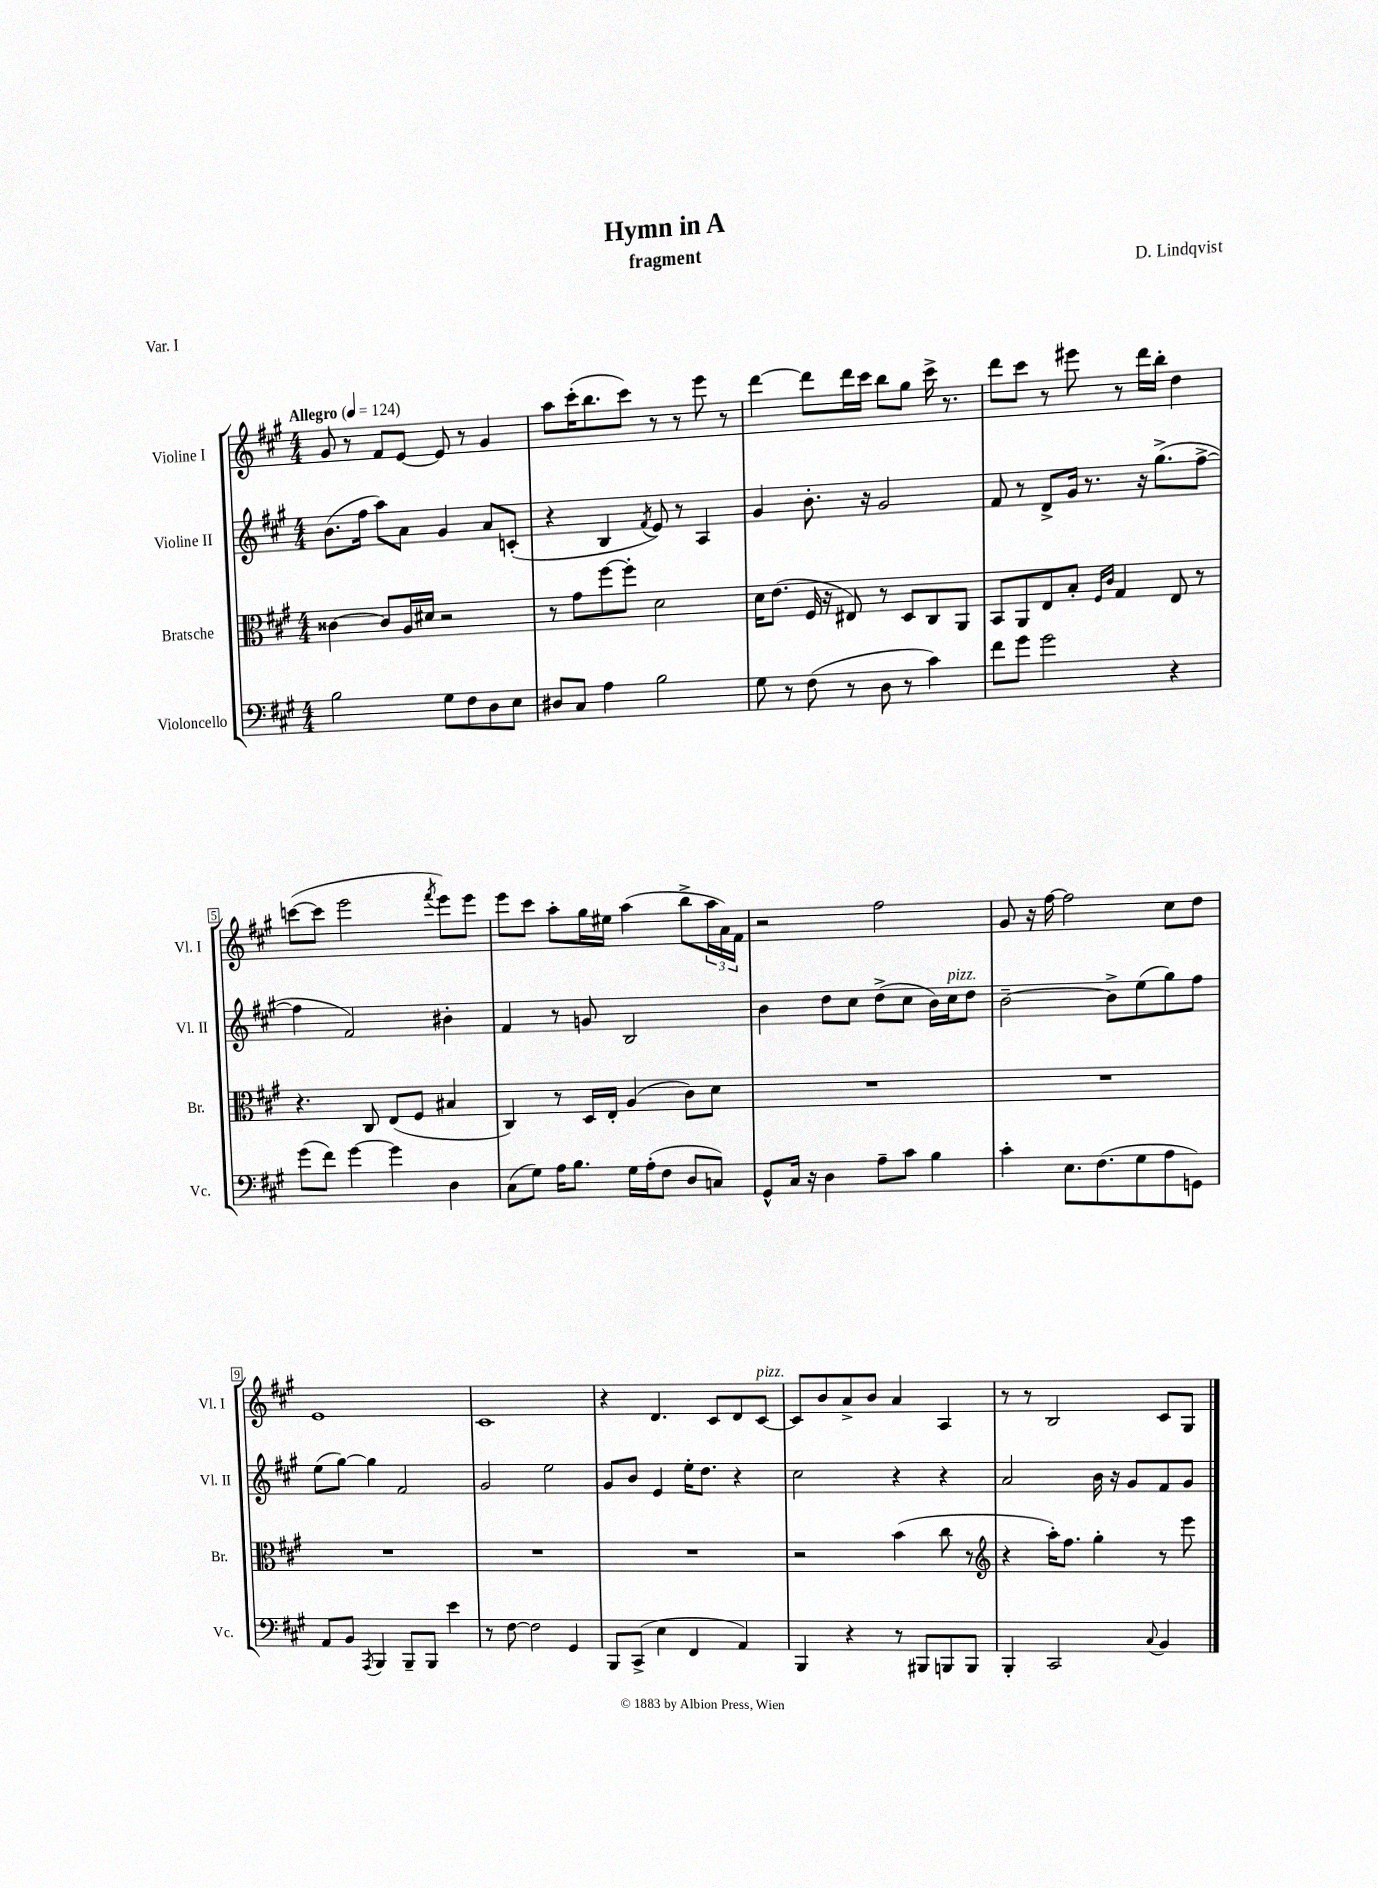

**kern	**kern	**kern	**kern
*part4	*part3	*part2	*part1
*staff4	*staff3	*staff2	*staff1
*I"Violoncello	*I"Bratsche	*I"Violine II	*I"Violine I
*I'Vc.	*I'Br.	*I'Vl. II	*I'Vl. I
*clefF4	*clefC3	*clefG2	*clefG2
*k[f#c#g#]	*k[f#c#g#]	*k[f#c#g#]	*k[f#c#g#]
*M4/4	*M4/4	*M4/4	*M4/4
*MM124	*MM124	*MM124	*MM124
=1	=1	=1	=1
!	!	!	!LO:TX:a:B:t=Allegro
2B\	[4c##X\	(8.b\L	8g#/
.	.	.	8r
.	.	16ff#\Jk	.
.	8c##/L]	8aa\L)	8f#/L
.	16A/L	8a\J	[8e/J
.	16d#X/JJ	.	.
8G#\L	2r	4g#/	8e/]
8F#\	.	.	8r
8D\	.	8a/L	4g#/
8E\J	.	(8cn'/J	.
=2	=2	=2	=2
8D#X/L	8r	4r	8aa\L
8C#/J	8g#\L	.	(16ccc#'\K
.	.	.	8.bb\
4A\	[8ff#\	4B/	.
.	8ff#'\J]	.	8ccc#\J)
.	.	8qf#/	.
2B\	2d\	8e/)	8r
.	.	8r	8r
.	.	4A/	8eee\
.	.	.	8r
=3	=3	=3	=3
8G#\	16d\KL	4g#/	[4ddd\
.	(8.e\J	.	.
8r	.	.	.
(8F#\	16F#/	8.b'\	8ddd\L]
.	16r	.	.
8r	8E#X/)	.	16ddd\L
.	.	16r	16ccc#\JJ
8D\	8r	2g#/	8bb\L
8r	8D/L	.	8gg#\J
4c#\)	8C#/	.	16ccc#^\
.	.	.	8.r
.	8AA/J	.	.
=4	=4	=4	=4
8f#\L	8BB/L	8f#/	8ddd\L
8g#\J	8AA/	8r	8ccc#\J
2g#\	8E/	8d^/L	8r
.	8B'/J	16g#/Jk	8eee#X\
.	.	8.r	.
.	16qqF#/LL	.	.
.	16qqc#/JJ	.	.
.	4G#/	.	8r
.	.	16r	16ddd\LL
.	.	(8.gg#^\L	16bb'\JJ
4r	8E/	.	4dd\
.	8r	[8ff#^\J	.
!!LO:LB:g=z
=5	=5	=5	=5
(8g#\L	4.r	4ff#\]	([8cccn\L
8f#\J)	.	.	8ccc\J]
[4g#\	.	2f#/)	2eee\
.	8C#/	.	.
4g#\]	(8E/L	.	.
.	8F#/J	.	.
.	.	.	8qfff#/
4D\	4B#X/	4b#X'\	8eee\L)
.	.	.	8eee\J
=6	=6	=6	=6
(8C#\L	4C#/)	4f#/	8eee\L
8G#\J)	.	.	8ccc#\J
16A\KL	8r	8r	8aa'\L
8.B\J	.	.	.
.	16D/LL	8gn/	16gg#\L
.	16E'/JJ	.	16ee#X\JJ
16G#\LL	(4A/	2B/	(4aa\
(16A'\J	.	.	.
8F#\J	.	.	.
8D/L	8c#\L)	.	8bb^\L
8Cn/J)	8d\J	.	24aa\L
.	.	.	24a\)
.	.	.	24f#\JJ
=7	=7	=7	=7
8GG#^^/L	1r	4b\	2r
16C#/Jk	.	.	.
16r	.	.	.
4D\	.	8dd\L	.
.	.	8cc#\J	.
8A~\L	.	(8dd^\L	2ff#\
8c#\J	.	8cc#\J	.
4B\	.	16b\LL)	.
!	!	!LO:TX:a:i:t=pizz.	!
.	.	16cc#\J	.
.	.	8dd\J	.
=8	=8	=8	=8
4c#'\	1r	[2b~\	8g#/
.	.	.	16r
.	.	.	[16ff#\
8.E\L	.	.	2ff#\]
(8.F#\	.	.	.
.	.	8b^\L]	.
8G#\	.	(8ee\	.
8A\	.	8gg#\)	8cc#\L
8GGn\J)	.	8ff#\J	8dd\J
!!LO:LB:g=z
=9	=9	=9	=9
8AA/L	1r	(8ee\L	1e
8BB/J	.	[8gg#\J)	.
8qAAA/	.	.	.
4BBB/	.	4gg#\]	.
8BBB~/L	.	2f#/	.
8BBB/J	.	.	.
4e\	.	.	.
=10	=10	=10	=10
8r	1r	2g#/	1c#
[8F#\	.	.	.
2F#\]	.	.	.
.	.	2ee\	.
4GG#/	.	.	.
=11	=11	=11	=11
8BBB/L	1r	8g#/L	4r
(8CC#^/J	.	8b/J	.
4E\	.	4e/	4.d/
4FF#/	.	16ee'\KL	.
.	.	8.dd\J	.
.	.	.	8c#/L
4AA/)	.	4r	8d/
!	!	!	!LO:TX:a:i:t=pizz.
.	.	.	[8c#/J
=12	=12	=12	=12
4BBB/	2r	2cc#\	8c#/L]
.	.	.	8b/
4r	.	.	8a^/
.	.	.	8b/J
8r	(4b\	4r	4a/
8BBB#X/L	.	.	.
8BBBn/	8cc#\	4r	4A/
8BBB/J	8r	.	.
=13	=13	=13	=13
*	*clefG2	*	*
4BBB'/	4r	2a/	8r
.	.	.	8r
2CC#/	16aa'\KL)	.	2B/
.	8.ff#\J	.	.
.	4gg#'\	16b\	.
.	.	16r	.
.	.	8g#/L	.
8qqC#/	.	.	.
4BB/	8r	8f#/	8c#/L
.	8eee\	8g#/J	8G#/J
==	==	==	==
*-	*-	*-	*-
